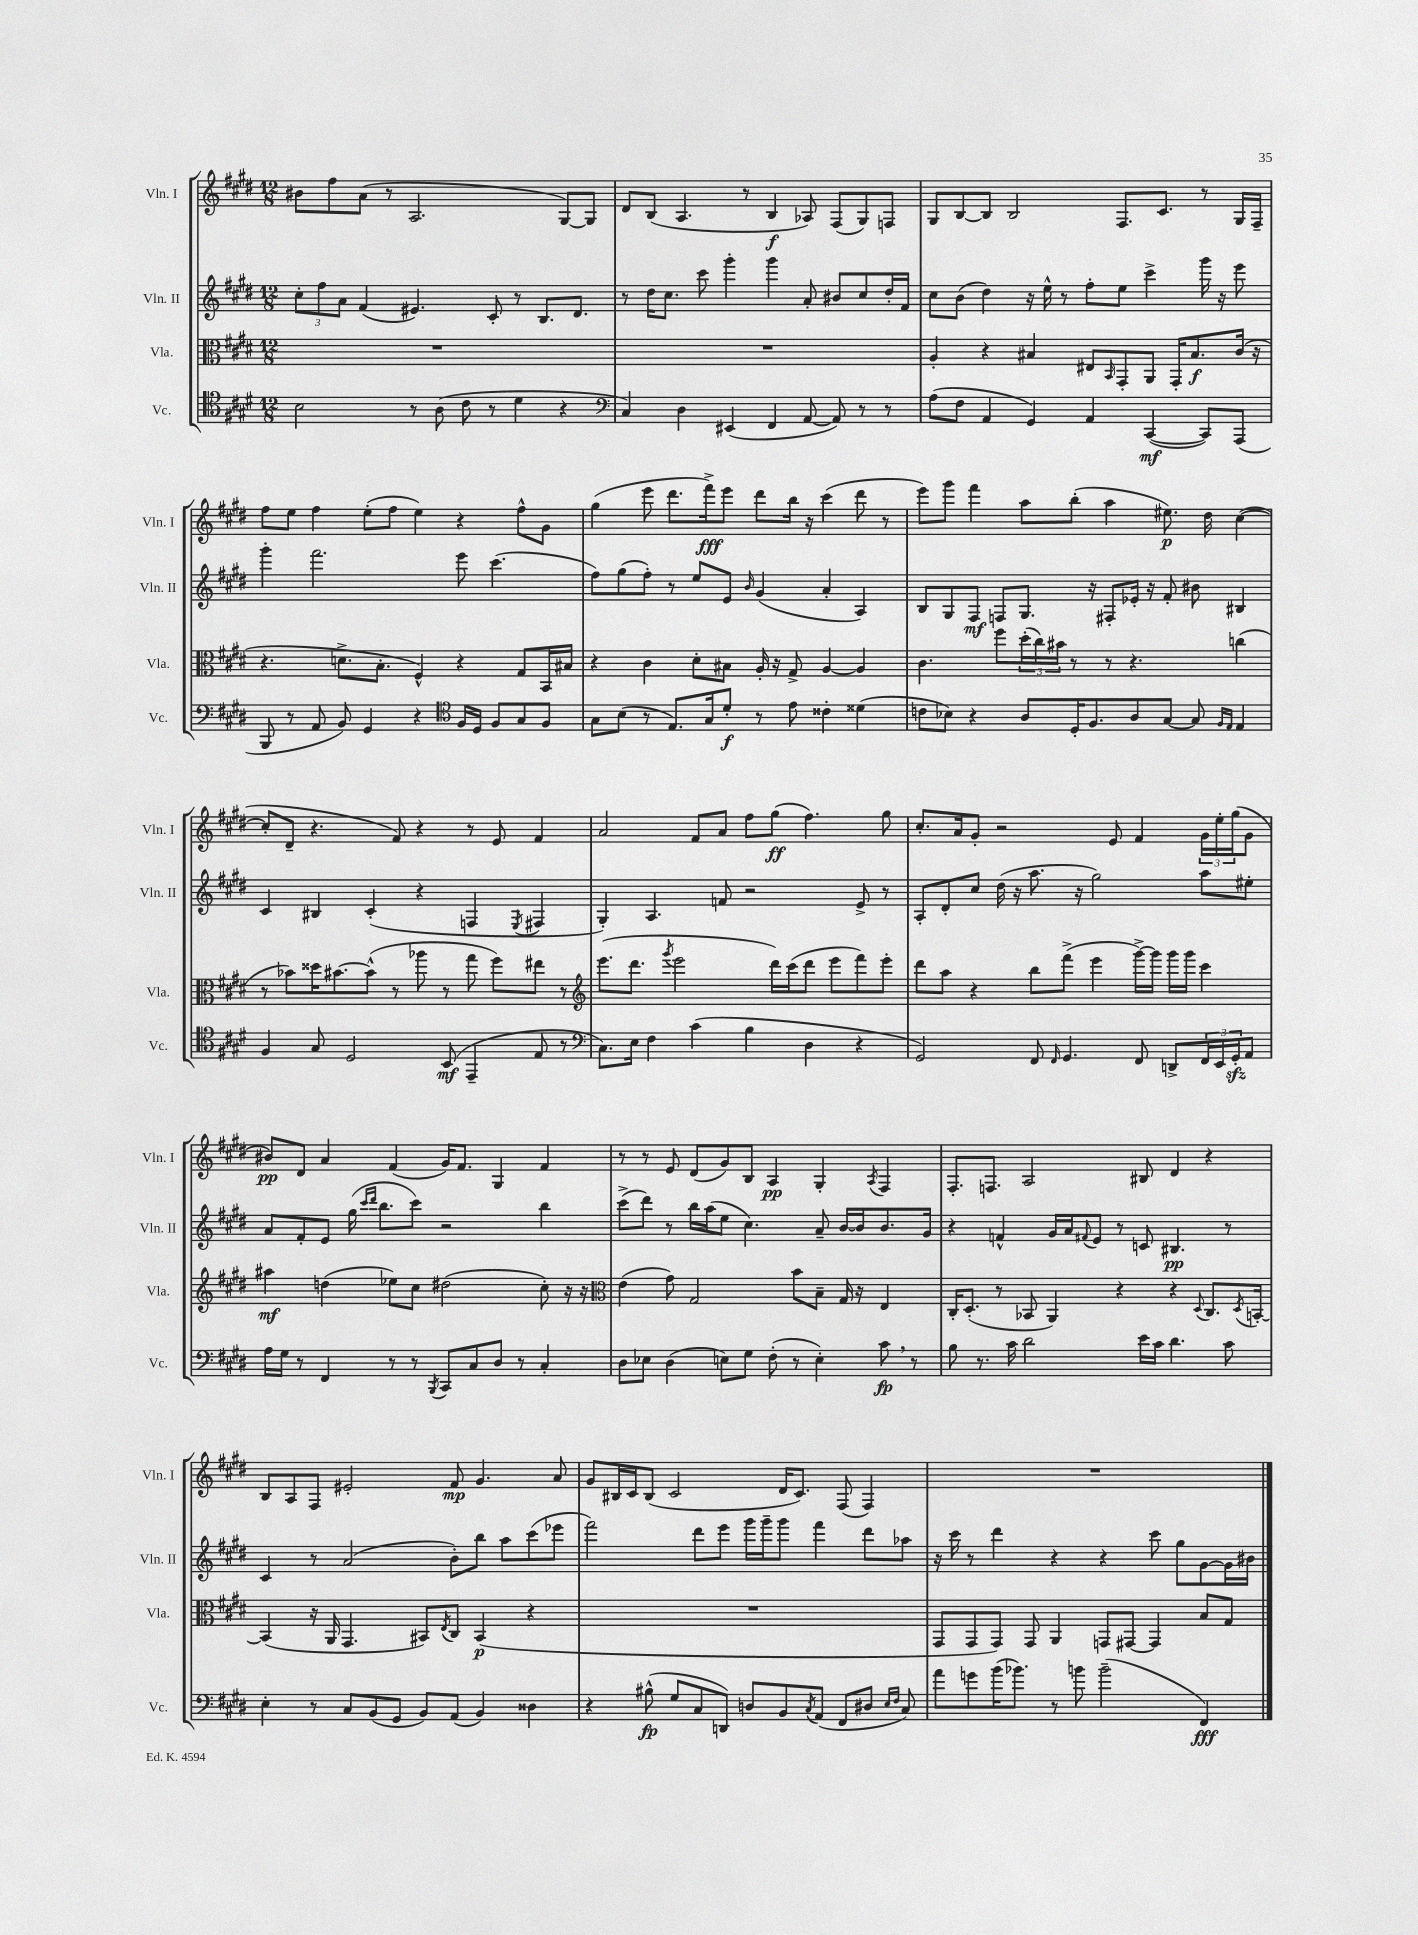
<<
\new StaffGroup <<
\new Staff = "s0" \with { instrumentName = "Vln. I" shortInstrumentName = "Vln. I" } {
    \clef treble \key e \major \numericTimeSignature \time 12/8
    bis'8 fis''8 a'8( r8 a2. gis8~) gis8 |
    dis'8 b8( a4. r8 b4\f aes8) fis8( gis8) f8 |
    gis8 b8~ b8 b2 fis8. cis'8. r8 gis16 fis16-- |
    fis''8 e''8 fis''4 e''8-.( fis''8 e''4) r4 fis''8-^ gis'8 |
    gis''4( e'''8 dis'''8. fis'''16->\fff) e'''8 dis'''8 b''16 r16 cis'''4( dis'''8 r8 |
    e'''8) gis'''8 fis'''4 a''8 b''8-.( a''4 eis''8.\p) dis''16 cis''4~( |
    cis''8-. dis'8-- r4. fis'8) r4 r8 e'8 fis'4 |
    a'2 fis'8 a'8 fis''8 gis''8\ff( fis''4.) gis''8 |
    cis''8.-. a'16 gis'8-. r2 e'8 fis'4 \tuplet 3/2 { gis'16 e''16-. gis''16( } gis'8 |
    bis'8\pp) dis'8 a'4 fis'4( gis'16) fis'8. gis4 fis'4 |
    r8 r8 e'8 dis'8( gis'8) b8 a4\pp gis4-. \acciaccatura { a8 } fis4 |
    fis8.-. f8. a2 bis8 dis'4 r4 |
    b8 a8 fis8 eis'2-. fis'8\mp gis'4. a'8 |
    gis'8 bis16 cis'16 bis8( cis'2 dis'16 cis'8.) fis8( fis4) |
    R1. \bar "|." |
}
\new Staff = "s1" \with { instrumentName = "Vln. II" shortInstrumentName = "Vln. II" } {
    \clef treble \key e \major \numericTimeSignature \time 12/8
    \tuplet 3/2 { cis''8-. fis''8 a'8 } fis'4( eis'4.) cis'8-. r8 b8. dis'8. |
    r8 dis''16 cis''8. cis'''8 gis'''4-. gis'''4 a'8-. bis'8 cis''8 dis''16-. fis'16 |
    cis''8 b'8( dis''4) r16 e''16-^ r8 fis''8-. e''8 cis'''4-> gis'''16 r16 e'''8 |
    gis'''4-. fis'''2. e'''8 cis'''4.( |
    fis''8) gis''8( fis''8-.) r8 e''8 e'8 \grace { b'16 } gis'4( a'4-. a4) |
    b8 gis8 fis8\mf f8 gis8. r16 fis8-. ees'16-. r16 fis'8-. bis'8 bis4 |
    cis'4 bis4 cis'4-.( r4 f4 \acciaccatura { e8 } fis4 |
    gis4-.) a4. f'8 r2 e'8-> r8 |
    a8-. dis'8-. cis''8 dis''16( r16 a''8. r16 gis''2) a''8 eis''8-. |
    a'8 fis'8-. e'8 gis''16( \grace { cis'''16 dis'''16 } b''8. cis'''8) r2 b''4 |
    cis'''8->( dis'''8) r8 b''16 a''16( e''8 cis''4.) a'8-- b'16~ b'16 b'8. gis'16 |
    r4 f'4-^ gis'16 a'16 \appoggiatura { fis'8 } e'8 r8 c'8 bis4.\pp r8 |
    cis'4 r8 a'2( b'8-.) b''8 a''8 cis'''8( ees'''8 |
    fis'''2) dis'''8 e'''8 gis'''16 gis'''16-- gis'''8 fis'''4 dis'''8 aes''8 |
    r16 cis'''16 r8 dis'''4 r4 r4 cis'''8 gis''8 gis'8~ gis'16 bis'16 \bar "|." |
}
\new Staff = "s2" \with { instrumentName = "Vla." shortInstrumentName = "Vla." } {
    \clef alto \key e \major \numericTimeSignature \time 12/8
    R1. |
    R1. |
    a4-. r4 bis4 eis8 \grace { b,16 } gis,8-. a,8 gis,16-. bis8.\f cis'16( r16 |
    r4. d'8.-> b8.-. fis4-^) r4 gis8 b,16 bis16 |
    r4 cis'4 dis'8-. bis8 a16-. r16 gis8-> a4~ a4 |
    cis'4. fis''8 \tuplet 3/2 { dis''16-.( cis''16) bis'16 } r8 r8 r4. c''4( |
    r8 bes'8) disis''16 bis'8.~ bis'8-^( r8 aes''8 r8 gis''8 fis''8) eis''8 r8 |
    \clef treble e'''8.( dis'''8. \acciaccatura { gis'''8 } e'''2 dis'''16) cis'''16( dis'''8 e'''8 fis'''8) e'''8-. |
    dis'''8 a''8 r4 b''8 fis'''8->( e'''4 gis'''16~->) gis'''16 gis'''16 gis'''16 cis'''4 |
    ais''4\mf d''4( ees''8) cis''8 dis''2( cis''8-.) r16 r16 |
    \clef alto e'4( gis'8) gis2 b'8 b8-- gis16 r16 e4 |
    cis16-. dis8.-.( r8 bes,8 a,4) r4 r4 \appoggiatura { dis8 } cis8. \acciaccatura { dis8 } b,16~-. |
    b,4( r16 a,16 gis,4. bis,8) \acciaccatura { e8 } cis8 bis,4\p( r4 |
    R1. |
    gis,8 gis,8 gis,8) gis,8 a,4 g,8 gis,8~ gis,4 b8 gis8 \bar "|." |
}
\new Staff = "s3" \with { instrumentName = "Vc." shortInstrumentName = "Vc." } {
    \clef tenor \key e \major \numericTimeSignature \time 12/8
    b2 r8 a8( cis'8 r8 dis'4 r4 |
    \clef bass cis4) dis4 eis,4( fis,4 a,8~ a,8) r8 r8 |
    a8( fis8 a,4 gis,4) a,4 cis,4~\mf( cis,8) a,,8( |
    b,,8 r8 a,8 b,8) gis,4 r4 \clef tenor fis16 dis16 fis8 gis8 fis8 |
    gis8 b8( r8 e8.) gis16 dis'8-.\f r8 e'8 cisis'4-. disis'4( |
    c'8 bes8) r4 a8 dis16-. fis8. a8 gis8~ gis8 \grace { fis16 e16 } e4 |
    fis4 gis8 dis2 b,8\mf( e,4-- e8 r8 |
    \clef bass cis8.) e16 fis4 cis'4( b4 dis4 r4 |
    gis,2) fis,8 \grace { fis,16 } gis,4. fis,8 d,8-> \tuplet 3/2 { fis,16 e,16 gis,16-.\sfz } a,8 |
    a16 gis16 r8 fis,4 r8 r8 \acciaccatura { b,,8 } cis,8 cis8 dis8 r8 cis4-. |
    dis8 ees8 dis4( e8) gis8 fis8-.( r8 e4-.) cis'8\fp \breathe r8 |
    b8 r8. cis'16 dis'2 e'16 cis'16 dis'4. cis'8 |
    e4-. r8 cis8 b,8( gis,8 b,8) a,8( b,4) disis4 |
    r4 bis8-^\fp( gis8 cis8 d,8) d8 b,8 \acciaccatura { cis8 } a,8( fis,8 dis8 \grace { e16 fis16 } cis8) |
    a'8 g'8 b'16( bes'8.) r8 b'8 b'2--( fis,4\fff) \bar "|." |
}
>>
>>
\layout { \context { \Score \remove "Bar_number_engraver" } }
